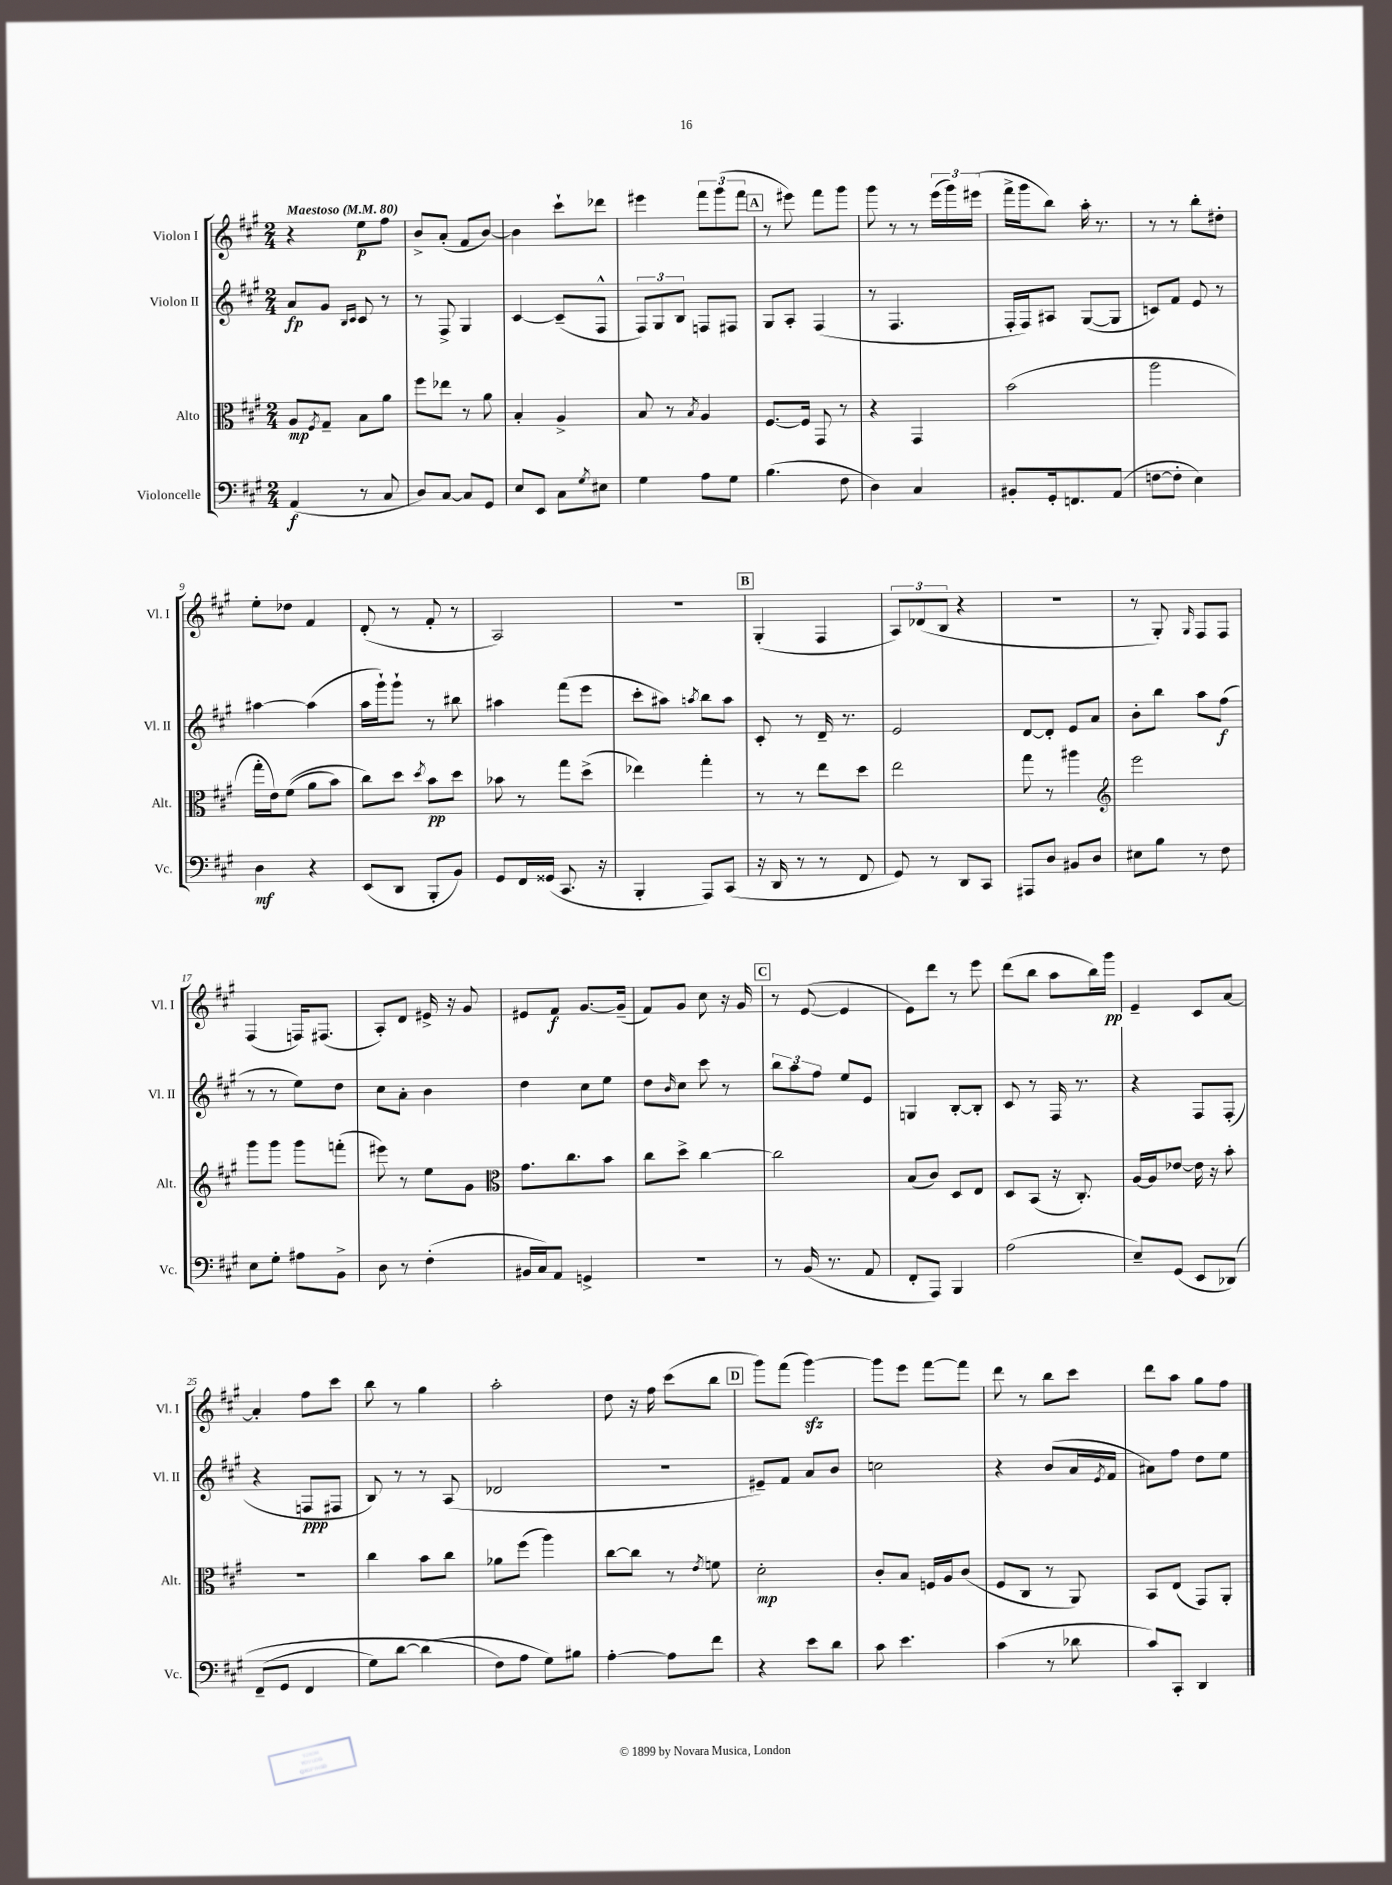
<<
\new StaffGroup <<
\new Staff = "s0" \with { instrumentName = "Violon I" shortInstrumentName = "Vl. I" } {
    \clef treble \key a \major \numericTimeSignature \time 2/4 \tempo "Maestoso" 4 = 80
    r4 e''8\p fis''8 |
    b'8-> a'8-.( fis'8 b'8~) |
    b'4 cis'''8-! des'''8 |
    eis'''4 \tuplet 3/2 { fis'''8 gis'''8( fis'''8 } |
    \mark \markup { \box "A" } r8 eis'''8) fis'''8 gis'''8 |
    gis'''8 r8 r8 \tuplet 3/2 { e'''16( gis'''16) eis'''16( } |
    fis'''16-> gis'''16 b''8) a''16-. r8. |
    r8 r8 b''8-. dis''8-. |
    e''8-. des''8 fis'4 |
    d'8-.( r8 fis'8-. r8 |
    a2) |
    r2 |
    \mark \markup { \box "B" } gis4-.( fis4 |
    \tuplet 3/2 { a8) des'8( b8 } r4 |
    R2 |
    r8 gis8-.) \grace { gis16 } fis8 fis8 |
    fis4( f16) fis8.( |
    a8-.) d'8 eis'16-> r16 gis'8 |
    eis'8 fis'8\f gis'8.~ gis'16--( |
    fis'8) gis'8 cis''8 r16 gis'16 |
    \mark \markup { \box "C" } r8 e'8~( e'4 |
    e'8) d'''8 r8 e'''8 |
    d'''8( b''8 a''8 b''16) gis'''16\pp |
    e'4-- cis'8 a'8~ |
    a'4-. fis''8 cis'''8 |
    b''8 r8 gis''4 |
    a''2-. |
    d''8 r16 fis''16 cis'''8( b''8 |
    \mark \markup { \box "D" } gis'''8) fis'''8( gis'''4~\sfz) |
    gis'''8 e'''8 fis'''8~ fis'''8 |
    d'''8 r8 b''8 cis'''8 |
    d'''8 a''8 gis''8 fis''8 \bar "|." |
}
\new Staff = "s1" \with { instrumentName = "Violon II" shortInstrumentName = "Vl. II" } {
    \clef treble \key a \major \numericTimeSignature \time 2/4
    a'8\fp gis'8 \grace { b16 cis'16 } cis'8 r8 |
    r8 fis8-> gis4 |
    cis'4~ cis'8--( fis8-^ |
    \tuplet 3/2 { fis8) gis8 b8 } f8 fis8 |
    \mark \markup { \box "A" } gis8 a8-. fis4( |
    r8 fis4. |
    fis16-. fis16) ais8 gis8~( gis8 |
    c'8) fis'8 e'8 r8 |
    ais''4~ ais''4( |
    a''16 gis'''16-!) gis'''8-! r8 bis''8 |
    ais''4 fis'''8( e'''8 |
    cis'''8-. ais''8) \acciaccatura { a''8 } b''8 a''8 |
    \mark \markup { \box "B" } cis'8-. r8 d'16-- r8. |
    e'2 |
    d'8~ d'8-. e'8 a'8 |
    b'8-. b''8 a''8 fis''8\f( |
    r8 r8 e''8) d''8 |
    cis''8 a'8-. b'4 |
    d''4 cis''8 e''8 |
    d''8 \grace { b'16 } cis''8 cis'''8 r8 |
    \mark \markup { \box "C" } \tuplet 3/2 { b''8 a''8 fis''8 } e''8 e'8 |
    g4 b8~-. b8-. |
    cis'8 r8 fis16 r8. |
    r4 fis8 fis8-.( |
    r4 f8\ppp fis8 |
    b8) r8 r8 a8( |
    des'2 |
    r2 |
    \mark \markup { \box "D" } eis'8--) fis'8 a'8 b'8 |
    c''2 |
    r4 b'8( a'16 \acciaccatura { e'8 } fis'16 |
    ais'8) fis''8 d''8 e''8 \bar "|." |
}
\new Staff = "s2" \with { instrumentName = "Alto" shortInstrumentName = "Alt." } {
    \clef alto \key a \major \numericTimeSignature \time 2/4
    a8\mp \acciaccatura { fis8 } gis8-- b8 a'8 |
    fis''8 ees''8 r8 a'8 |
    b4-. a4-> |
    b8 r8 \acciaccatura { b8 } a4 |
    \mark \markup { \box "A" } fis8.~ fis16 gis,8 r8 |
    r4 gis,4 |
    b'2( |
    a''2 |
    gis''16-. e'16) fis'8(\( a'8 b'8) |
    cis''8\) d''8 \acciaccatura { d''8 } b'8\pp d''8 |
    bes'8 r8 gis''8 d''8->( |
    ees''4) gis''4-. |
    \mark \markup { \box "B" } r8 r8 e''8 d''8 |
    e''2 |
    gis''8 r8 ais''4 |
    \clef treble e'''2 |
    gis'''8 gis'''8 gis'''8 f'''8-.( |
    eis'''8) r8 e''8 gis'8 |
    \clef alto gis'8. cis''8. b'8 |
    cis''8 d''8-> cis''4~ |
    \mark \markup { \box "C" } cis''2 |
    b8( cis'8) d8 e8 |
    d8 b,8( r16 cis8.-.) |
    a16~ a16 ees'8~ ees'16 r16 b'8-. |
    r2 |
    cis''4 b'8 cis''8 |
    aes'8 fis''8( a''4) |
    cis''8~ cis''8 r8 \acciaccatura { e'8 } f'8 |
    \mark \markup { \box "D" } d'2-.\mp |
    cis'8-. b8 f16 a16 cis'8( |
    fis8 cis8 r8 a,8) |
    b,8 e8( gis,8) a,8-. \bar "|." |
}
\new Staff = "s3" \with { instrumentName = "Violoncelle" shortInstrumentName = "Vc." } {
    \clef bass \key a \major \numericTimeSignature \time 2/4
    a,4\f( r8 cis8 |
    d8) cis8~ cis8 gis,8 |
    e8 e,8 cis8 \acciaccatura { gis8 } eis8 |
    gis4 a8 gis8 |
    \mark \markup { \box "A" } b4.( fis8 |
    d4) cis4 |
    bis,8-. gis,16-. f,8. a,8( |
    f8~ f8-. e4) |
    d4\mf r4 |
    e,8( d,8 b,,8-. b,8) |
    gis,8 fis,16 gisis,16( cis,8. r16 |
    b,,4-. a,,8) cis,8( |
    \mark \markup { \box "B" } r16 d,16 r8 r8 fis,8 |
    gis,8) r8 d,8 cis,8 |
    ais,,8 d8 bis,8 d8 |
    eis8 b8 r8 fis8 |
    e8 gis8-. ais8 b,8-> |
    d8 r8 fis4-.( |
    bis,16 cis16) a,8 g,4-> |
    R2 |
    \mark \markup { \box "C" } r8 b,16( r8. a,8 |
    fis,8-. a,,8) b,,4 |
    a2( |
    e8--) gis,8( e,8 des,8)\( |
    fis,8--( gis,8 fis,4 |
    gis8) d'8~ d'4( |
    fis8\) a8 gis8) bis8 |
    a4~-. a8 fis'8 |
    \mark \markup { \box "D" } r4 e'8 d'8 |
    cis'8 e'4. |
    cis'4( r8 des'8 |
    cis'8) cis,8-. d,4 \bar "|." |
}
>>
>>
